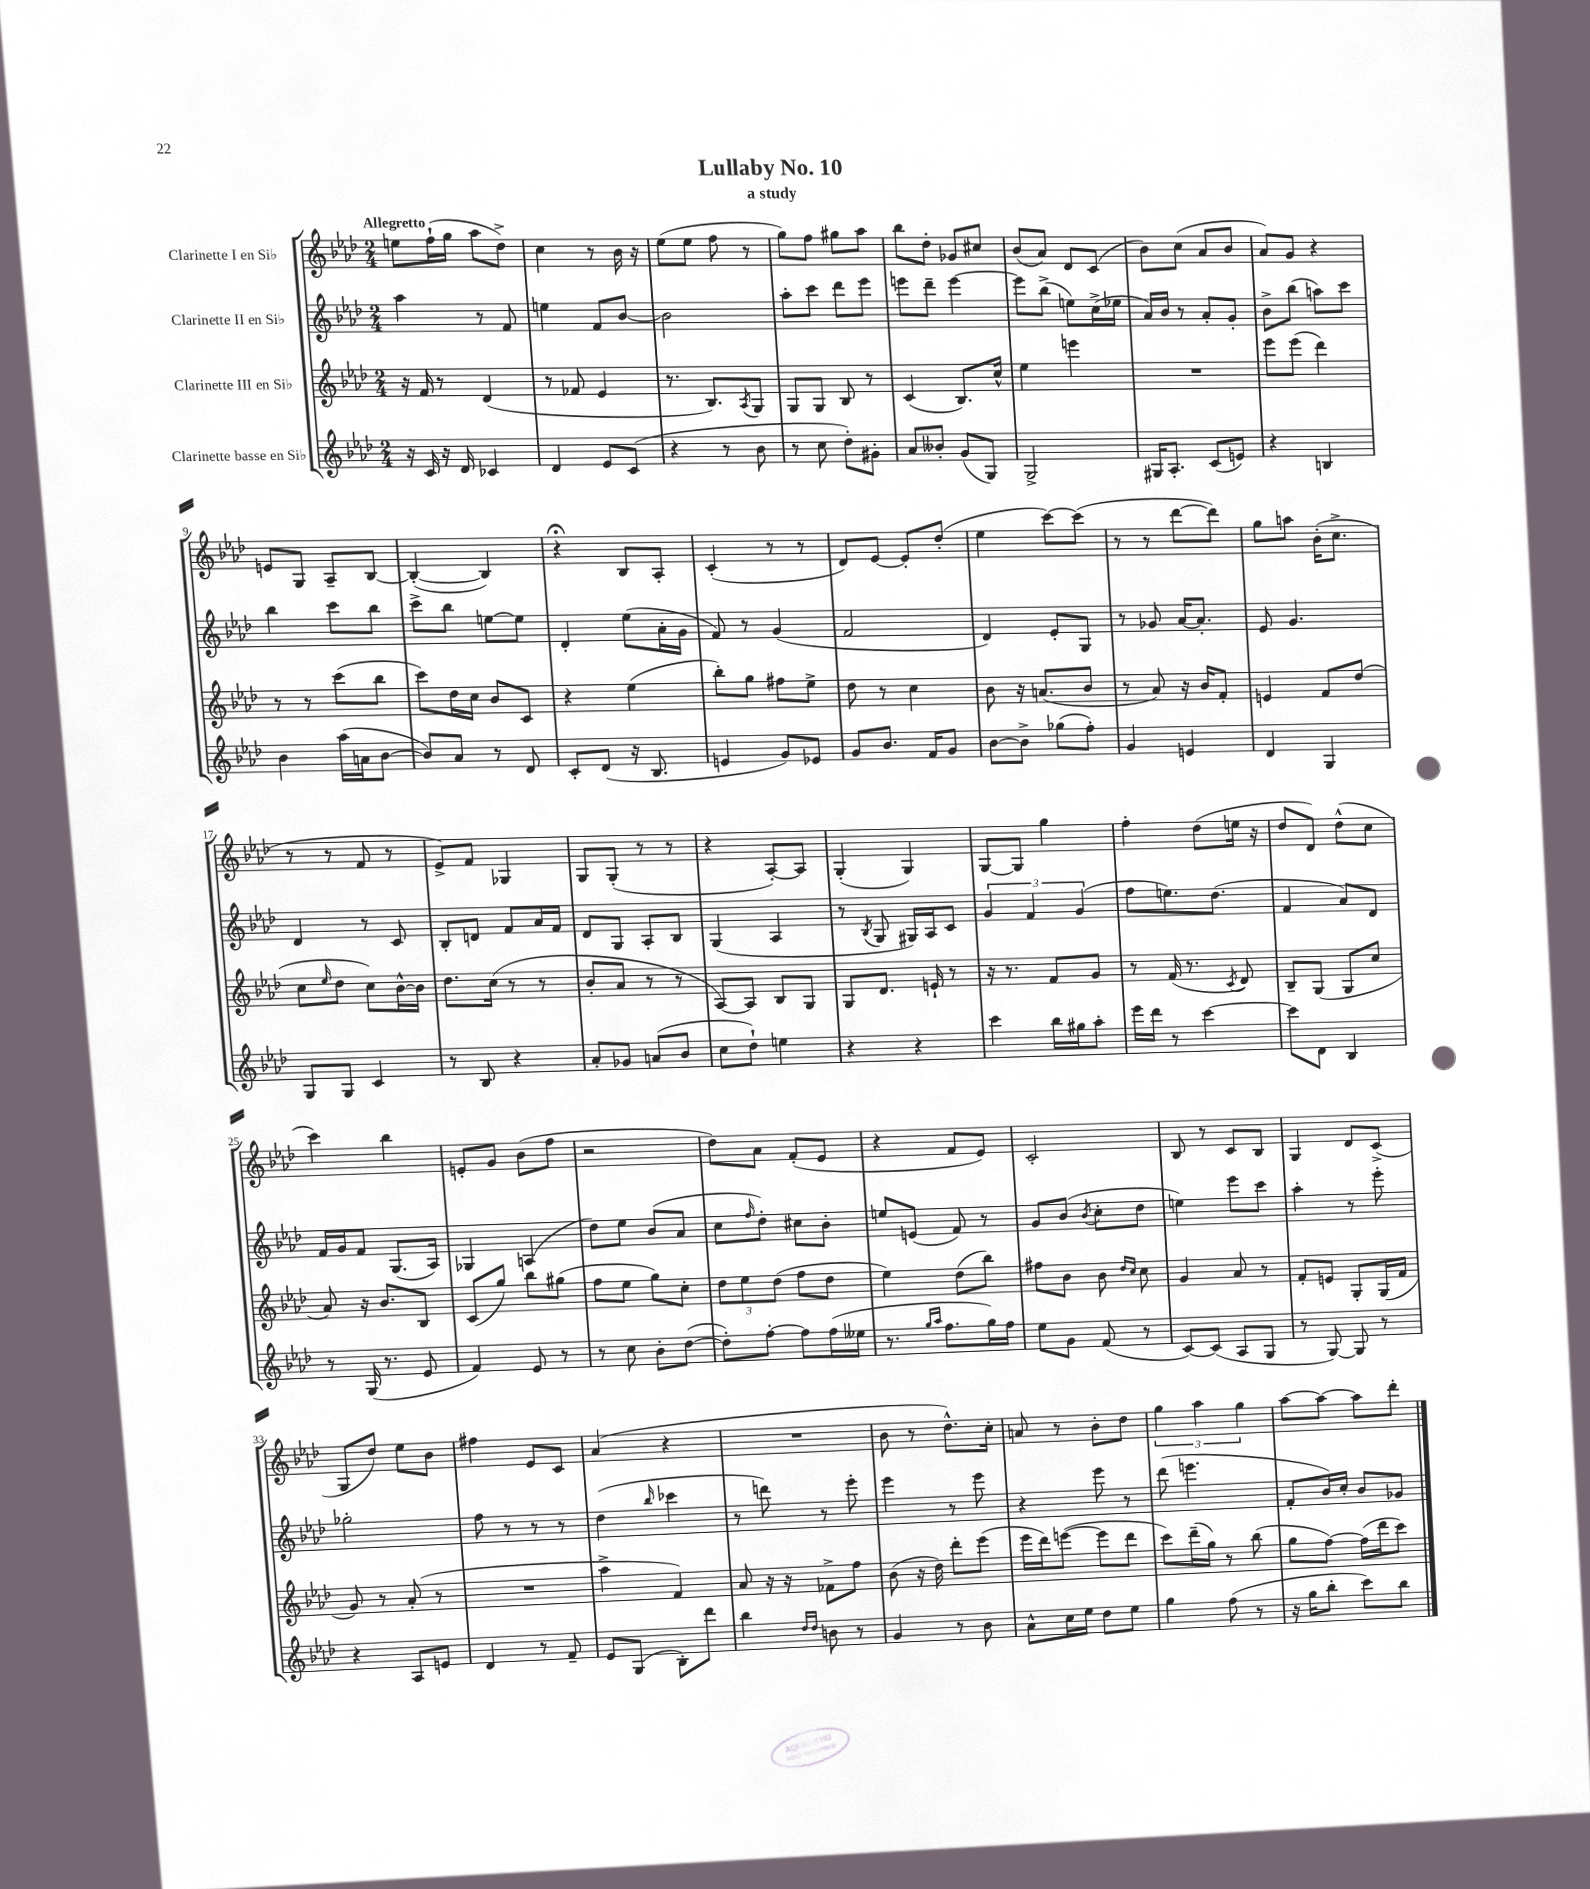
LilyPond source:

\header { title = "Lullaby No. 10" subtitle = "a study" }
<<
\new StaffGroup <<
\new Staff = "s0" \with { instrumentName = "Clarinette I en Sib" } {
    \clef treble \key aes \major \numericTimeSignature \time 2/4 \tempo "Allegretto"
    e''8 f''16-!( g''16 aes''8 des''8->) |
    c''4 r8 bes'16 r16 |
    ees''8( ees''8 f''8 r8 |
    g''8) f''8 gis''8 aes''8 |
    bes''8 des''8-. ges'8 cis''8 |
    bes'8( aes'8) des'8 c'8( |
    bes'8) c''8( aes'8 bes'8 |
    aes'8) g'8 r4 |
    e'8 g8 aes8-- bes8~ |
    bes4~-.( bes4) |
    r4\fermata bes8 aes8-. |
    c'4-.( r8 r8 |
    des'8) ees'8~ ees'8-. des''8-.( |
    ees''4 c'''8~) c'''8( |
    r8 r8 des'''8~ des'''8) |
    g''8 a''8 bes'16-.( c''8.-> |
    r8 r8 f'8 r8 |
    ees'8->) f'8 ges4 |
    g8 g8-.( r8 r8 |
    r4 aes8~-.) aes8 |
    g4-.( g4) |
    g8~ g8 g''4 |
    f''4-. des''8( e''16 r16 |
    des''8 des'8) des''8-^( c''8 |
    c'''4) bes''4 |
    e'8-. g'8 bes'8( f''8 |
    r2 |
    des''8) aes'8 f'8-.( ees'8 |
    r4 f'8 ees'8) |
    c'2-. |
    bes8 r8 c'8 bes8 |
    g4 des'8 c'8->( |
    g8 des''8) ees''8 bes'8 |
    fis''4 ees'8 c'8 |
    aes'4( r4 |
    R2 |
    bes'8 r8 des''8.-^) c''16-. |
    a'8 r8 bes'8-. des''8 |
    \tuplet 3/2 { g''4 aes''4 g''4 } |
    aes''8~ aes''8~ aes''8 des'''8-. \bar "|." |
}
\new Staff = "s1" \with { instrumentName = "Clarinette II en Sib" } {
    \clef treble \key aes \major \numericTimeSignature \time 2/4
    aes''4 r8 f'8 |
    e''4 f'8 bes'8~ |
    bes'2 |
    aes''8-. c'''8 des'''8 ees'''8 |
    e'''8 des'''8-- e'''4~ |
    e'''8 bes''8->( e''8) c''16->( ees''16 |
    aes'16) bes'16 r8 aes'8-. g'8-. |
    bes'8-> bes''8( a''8) c'''8 |
    bes''4 c'''8 bes''8 |
    c'''8-> bes''8 e''8~ e''8 |
    des'4-. ees''8( aes'16-. g'16 |
    f'8) r8 g'4( |
    f'2 |
    des'4) ees'8-. g8 |
    r8 ges'8 aes'16~ aes'8.-. |
    ees'8 g'4. |
    des'4 r8 c'8 |
    bes8-. d'8 f'8 aes'16 f'16 |
    des'8 g8 aes8-. bes8 |
    g4( aes4 |
    r8 \acciaccatura { bes8 } g8 gis16) aes16 c'8 |
    \tuplet 3/2 { g'4 f'4 g'4( } |
    f''8 e''8.) des''8.( |
    f'4 aes'8) des'8 |
    f'16 g'16 f'8 g8.( aes16) |
    ges4 a4( |
    des''8) ees''8 bes'8( aes'8 |
    c''8 \grace { f''16 } des''8-.) cis''8 bes'8-. |
    e''8 e'8( f'8) r8 |
    g'8 bes'8( \acciaccatura { bes'8 } c''8-. des''8 |
    e''4) ees'''8 c'''8 |
    aes''4-. r8 ees'''8-. |
    ges''2-. |
    f''8 r8 r8 r8 |
    des''4( \grace { bes''16 } ces'''4 |
    r8 d'''8) r8 ees'''8-. |
    ees'''4 r8 ees'''8 |
    r4 ees'''8 r8 |
    des'''8( e'''4. |
    f'8-. bes'16) c''16-. bes'8 ges'8 \bar "|." |
}
\new Staff = "s2" \with { instrumentName = "Clarinette III en Sib" } {
    \clef treble \key aes \major \numericTimeSignature \time 2/4
    r16 f'16 r8 des'4( |
    r8 fes'8 ees'4 |
    r8. bes8.) \acciaccatura { aes8 } g8 |
    g8 g8 bes8 r8 |
    c'4( bes8.) c''16-^ |
    ees''4 e'''4 |
    R2 |
    ees'''8 ees'''8( des'''4) |
    r8 r8 c'''8( bes''8 |
    c'''8) des''16 c''16 bes'8 c'8 |
    r4 ees''4( |
    bes''8-.) g''8 fis''8 ees''8-> |
    des''8 r8 c''4 |
    bes'8 r16 a'8.( bes'8 |
    r8 aes'8) r16 bes'16 f'8-. |
    e'4 f'8 des''8( |
    c''8 \grace { ees''16 } des''8 c''8) bes'16~-^ bes'16 |
    des''8. c''16( r8 r8 |
    bes'8-. aes'8 r8 r8 |
    aes8~) aes8 bes8 g8 |
    g8 des'8. e'16-! r8 |
    r16 r8. f'8 g'8 |
    r8 f'16( r8. \acciaccatura { c'8 } des'8) |
    bes8-- g8( g8 c''8 |
    aes'8) r16 bes'8. bes8 |
    c'8( g''8) bes''8 gis''8( |
    f''8 ees''8 g''8) c''8-. |
    \tuplet 3/2 { des''8 ees''8 des''8( } f''8 des''8 |
    ees''4) des''8( bes''8) |
    fis''8 bes'8 bes'8 \grace { des''16 c''16 } c''8 |
    g'4 aes'8 r8 |
    f'8-. e'8 g8-. g16( f'16 |
    g'8) r8 aes'8-.( r8 |
    R2 |
    aes''4-> f'4) |
    aes'8 r16 r16 fes'8-> f''8 |
    bes'8( r16 des''16) des'''8-. ees'''8( |
    ees'''16 des'''16) e'''8~( e'''8 des'''8 |
    c'''8) des'''16--( g''16) r8 bes''8( |
    g''8 f''8~) f''16( des'''16 c'''8) \bar "|." |
}
\new Staff = "s3" \with { instrumentName = "Clarinette basse en Sib" } {
    \clef treble \key aes \major \numericTimeSignature \time 2/4
    r16 c'16 r16 des'16 ces'4 |
    des'4 ees'8 c'8( |
    r4 r8 bes'8 |
    r8 c''8 des''8-.) gis'8-. |
    aes'8 beses'8-. g'8( g8) |
    g2-> |
    gis16 aes8.-. c'8( e'8) |
    r4 b4 |
    bes'4 aes''16( a'16 bes'8~ |
    bes'8) aes'8 r8 des'8 |
    c'8-. des'8( r16 bes8. |
    e'4 g'8) ees'8 |
    g'8 bes'8. f'16 g'8 |
    bes'8~ bes'8-> ges''8( f''8-.) |
    g'4 e'4 |
    des'4 g4 |
    g8 g8 c'4 |
    r8 bes8 r4 |
    aes'8-. ges'8 a'8( bes'8 |
    c''8 des''8-!) e''4 |
    r4 r4 |
    c'''4 bes''16 gis''16 aes''8-. |
    ees'''16 des'''16 r8 c'''4~ |
    c'''8 des'8 bes4 |
    r8 g16( r8. ees'8 |
    f'4) ees'8 r8 |
    r8 c''8 bes'8-. des''8~( |
    des''8-.) f''8~-. f''8 f''16( eeses''16 |
    r8. \grace { g''16 aes''16 } f''8. g''16) f''16 |
    ees''8 g'8 f'8( r8 |
    c'8~) c'8( aes8 g8 |
    r8 g8~) g8 r8 |
    r4 aes8 e'8 |
    des'4 r8 f'8-- |
    ees'8 g8( bes8-.) des'''8 |
    bes''4 \grace { des''16 des''16 } b'8 r8 |
    g'4 r8 bes'8 |
    aes'8-^ c''16 ees''16 des''8 ees''8 |
    g''4 f''8( r8 |
    r16 g''16 bes''8-. c'''8) bes''8 \bar "|." |
}
>>
>>
